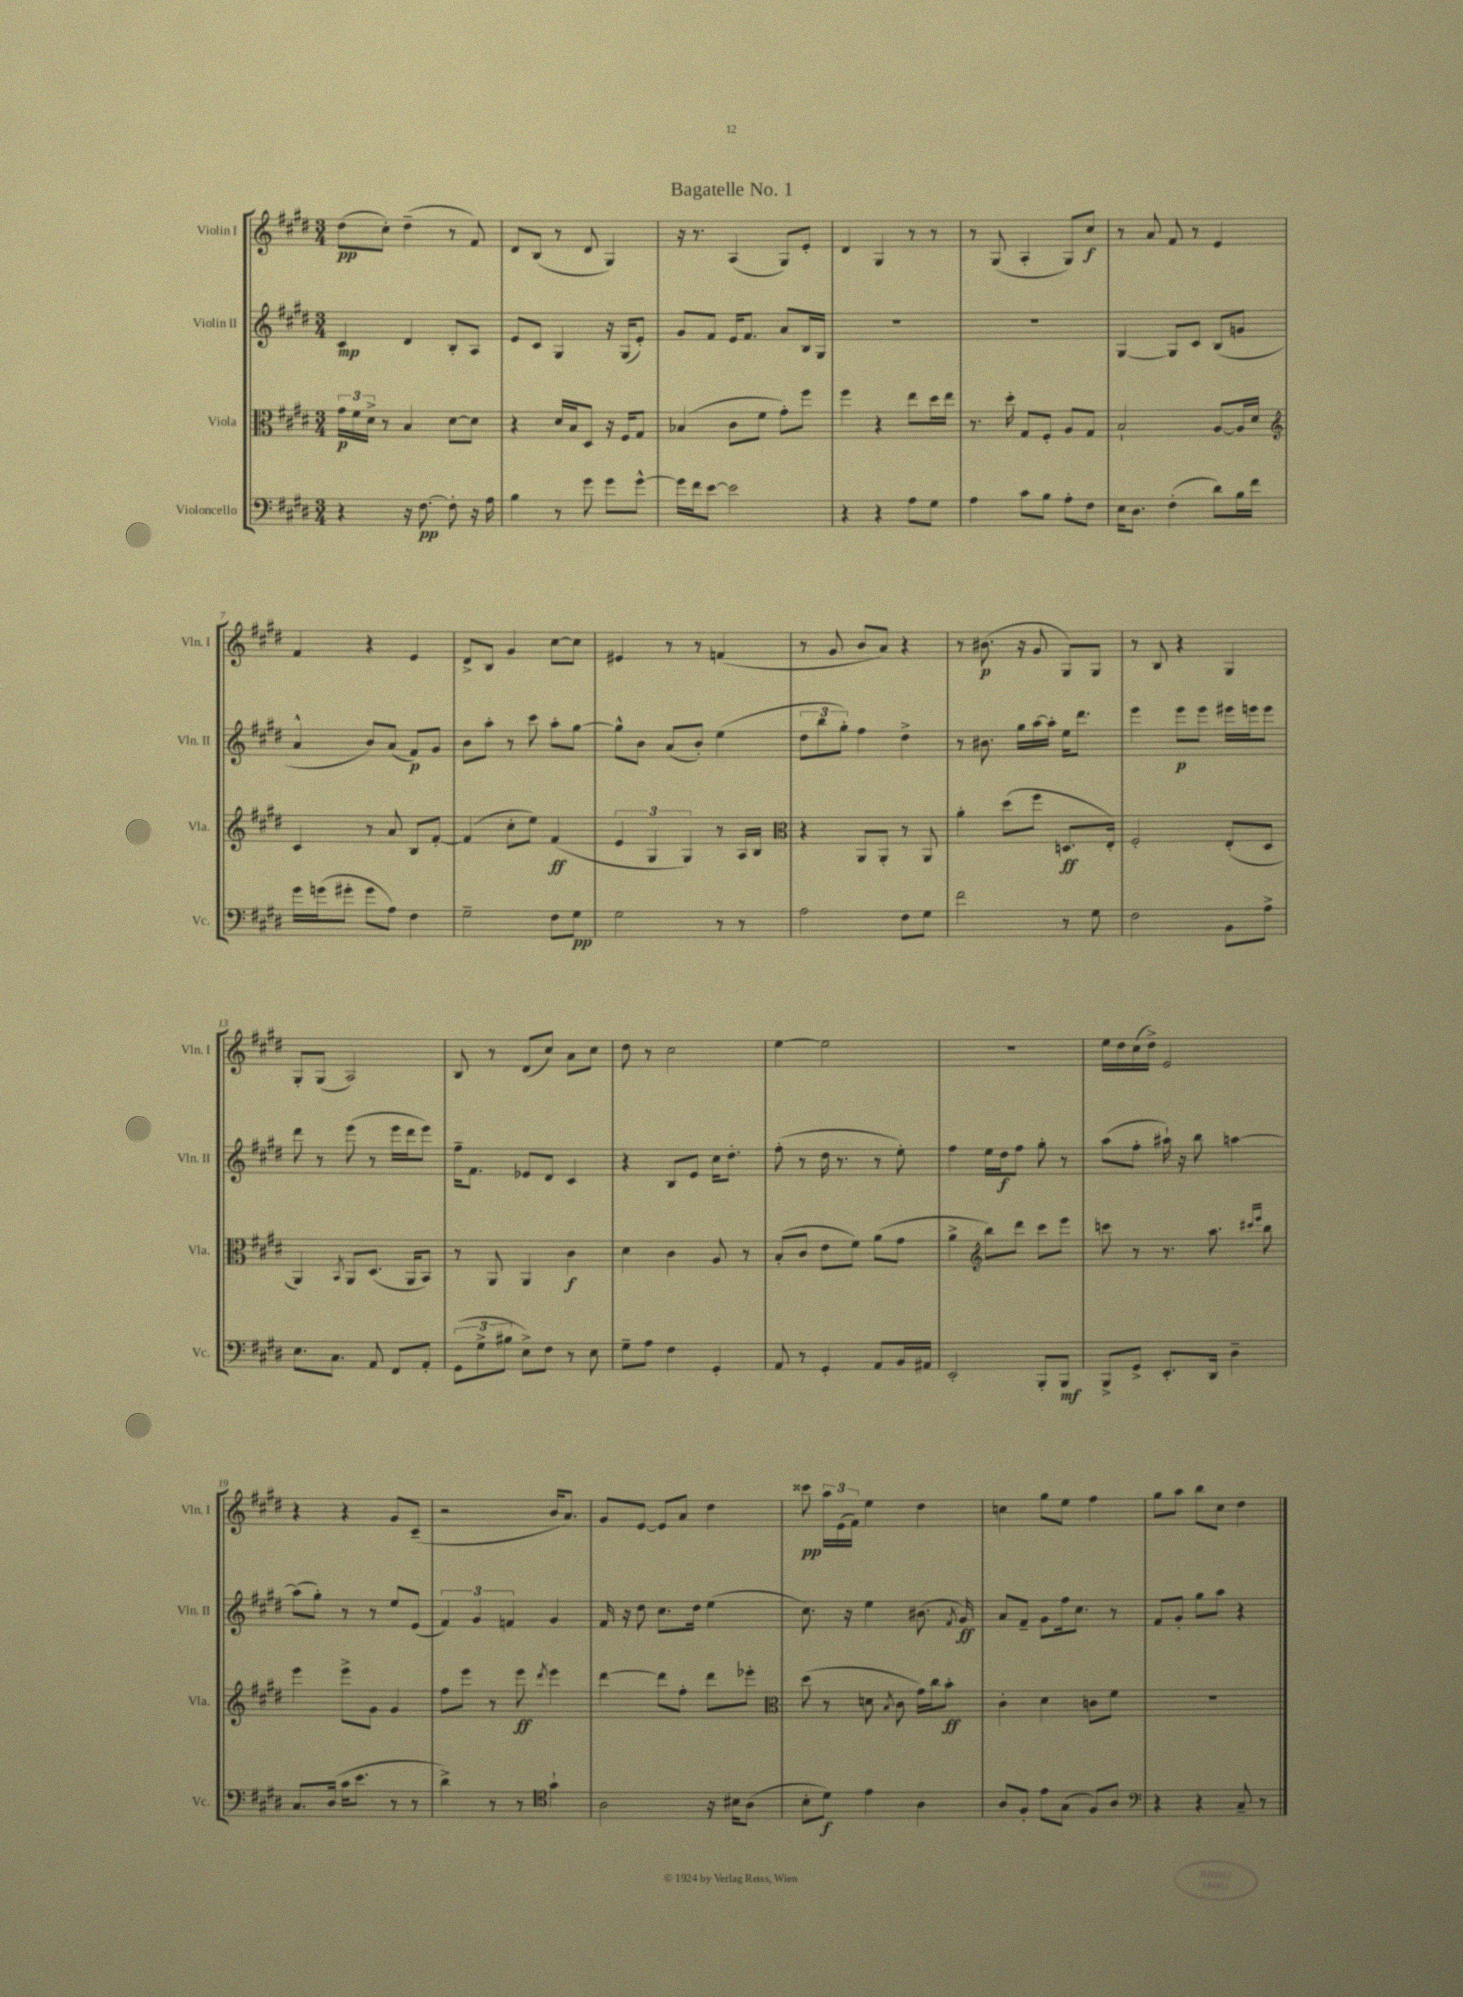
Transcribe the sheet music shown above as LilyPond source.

\header { title = "Bagatelle No. 1" }
<<
\new StaffGroup <<
\new Staff = "s0" \with { instrumentName = "Violin I" shortInstrumentName = "Vln. I" } {
    \clef treble \key e \major \numericTimeSignature \time 3/4
    \autoBeamOff dis''8[\pp( cis''8]-.) dis''4--( r8 fis'8) |
    dis'8[ b8]( r8 dis'8 gis4) |
    r16 r8. a4( gis8[) e'8]-. |
    dis'4 gis4 r8 r8 |
    r8 gis8( a4-. gis8[) cis''8]\f |
    r8 a'8 fis'8 r8 e'4 |
    fis'4 r4 e'4 |
    dis'8[-> b8] gis'4 cis''8[~ cis''8] |
    eis'4 r8 r8 f'4( |
    r8 gis'8 b'8[ a'8]) r4 |
    r8 bis'8.\p( r16 gis'8 gis8[) gis8] |
    r8 b8 r4 gis4 |
    gis8[-. gis8]( a2) |
    b8 r8 dis'8[( cis''8]) a'8[ cis''8] |
    dis''8 r8 cis''2 |
    e''4~ e''2 |
    R2. |
    e''16[ dis''16 cis''16( dis''16]->) e'2 |
    r4 r4 gis'8[ cis'8]--( |
    r2 b'16[ a'8.]) |
    gis'8[ e'8]~ e'8[ a'8] dis''4 |
    cisis'''8\pp \tuplet 3/2 { a''16[ e'16( fis'16]) } e''4 dis''4 |
    c''4 gis''8[ e''8] fis''4 |
    gis''8[ a''8] b''8[ cis''8] dis''4 \bar "|." |
}
\new Staff = "s1" \with { instrumentName = "Violin II" shortInstrumentName = "Vln. II" } {
    \clef treble \key e \major \numericTimeSignature \time 3/4
    \autoBeamOff cis'4\mp dis'4 b8[-. a8] |
    e'8[ cis'8] gis4 r16 gis16[( e'8]-.) |
    gis'8[ fis'8] e'16[ fis'8.] a'8[ b16 gis16] |
    R2. |
    R2. |
    gis4~ gis8[ cis'8] b8[( g'8] |
    a'4-^ b'8[) a'8]( fis'8[\p) gis'8] |
    b'8[ a''8]-. r8 cis'''8 a''8[-. gis''8]~ |
    gis''8[-^ b'8] a'8[( b'8]-.) e''4( |
    \tuplet 3/2 { dis''8[ b''8 gis''8]-.) } fis''4 dis''4-> |
    r8 bis'8. gis''16[ a''16~ a''16]-. e''16[ dis'''8.] |
    e'''4 e'''8[\p e'''8] eis'''16[ e'''16 e'''8] |
    dis'''8 r8 e'''8( r8 e'''16[ dis'''16 e'''8]) |
    fis''16[-- fis'8.] ees'8[ dis'8] cis'4 |
    r4 b8[ e'8] cis''16[ dis''8.]-. |
    fis''8-.( r8 dis''16 r8. r8 e''8-.) |
    fis''4 e''16[ dis''16\f fis''8] gis''8-. r8 |
    a''8[( fis''8]-. ais''16-!) r16 b''8 a''4~ |
    a''8[( gis''8]-.) r8 r8 e''8[ e'8]( |
    \tuplet 3/2 { fis'4) gis'4 f'4 } gis'4 |
    fis'16 r16 dis''8 cis''8.[ dis''16] e''4( |
    cis''8.) r16 e''4 bis'8.( \acciaccatura { fis'8 } gis'16\ff) |
    a'8[ fis'8]-- gis'8[ fis''16 cis''8.] r8 |
    fis'8[ gis'8]-. gis''8[ a''8] r4 \bar "|." |
}
\new Staff = "s2" \with { instrumentName = "Viola" shortInstrumentName = "Vla." } {
    \clef alto \key e \major \numericTimeSignature \time 3/4
    \autoBeamOff \tuplet 3/2 { gis'16[\p fis'16 dis'16]-> } r8 b4 dis'8[~ dis'8] |
    r4 dis'16[ b16 dis8] r16 fis16[ gis8] |
    bes4( cis'8[ fis'8] gis'8[-.) fis''8] |
    fis''4 r4 e''8[ dis''16 e''16] |
    r8. dis''16-. gis8[ fis8]-. a8[ gis8] |
    b2-! a8[~ a16 dis'16] |
    \clef treble cis'4 r8 a'8 b8[ fis'8]~-. |
    fis'4( cis''8[-. e''8]) fis'4\ff( |
    \tuplet 3/2 { e'4 gis4 gis4) } r8 a16[ b16] |
    \clef alto r4 a,8[ a,8]-. r8 a,8 |
    a'4-. dis''8[( fis''8] d8.[\ff e16]-.) |
    fis2-. e8[-.( dis8] |
    a,4) \acciaccatura { b,8 } a,8[ dis8.]( a,16[ b,8]) |
    r8 a,8 a,4 cis'4\f |
    dis'4 cis'4 a8 r8 |
    b8[-.( cis'8] e'8[ fis'8]) a'8[( gis'8] |
    a'4-> \clef treble b''8[) dis'''8] cis'''8[ e'''8] |
    c'''8 r8 r8. a''8. \grace { cis'''16[ e'''16] } b''8 |
    e'''4 e'''8[-> gis'8] gis'4 |
    fis''8[ e'''8] r8 e'''8\ff \acciaccatura { dis'''8 } e'''4 |
    dis'''4~ dis'''8[ fis''8]-. dis'''8[ ees'''8]-. |
    \clef alto dis''8( r8 d'8 \acciaccatura { b8 } cis'8 gis'16[) cis''16 b'8]-.\ff |
    cis'4-. dis'4 c'8[ fis'8] |
    R2. \bar "|." |
}
\new Staff = "s3" \with { instrumentName = "Violoncello" shortInstrumentName = "Vc." } {
    \clef bass \key e \major \numericTimeSignature \time 3/4
    \autoBeamOff r4 r16 fis8.~\pp fis8-. r16 a16 |
    b4 r8 gis'8 gis'8[ gis'8]~-^ |
    gis'16[ fis'16 e'8]~ e'2 |
    r4 r4 a8[ gis8] |
    a4 cis'8[ b8] a8[-. fis8] |
    e16[ dis8.] fis4-.( dis'8[) b16 fis'16] |
    gis'16[ g'16( gis'8]-. gis'8[ a8]) fis4 |
    gis2-- fis8[ gis8]\pp |
    gis2 r8 r8 |
    a2 fis8[ gis8] |
    fis'2 r8 gis8 |
    fis2 b,8[ a8]-> |
    e8.[ cis8.] a,8 fis,8[ a,8]-. |
    \tuplet 3/2 { gis,8[( gis8-> bis8] } e8[->) fis8] r8 e8 |
    gis8[-- a8] fis4 gis,4-. |
    a,8 r8 gis,4-. a,8[ b,16 ais,16] |
    e,2-. b,,8[-. b,,8]\mf |
    b,,8[-> gis,8]-> e,8.[-. dis,16] dis4-- |
    cis8.[ dis16]( cis'16[ e'8.] r8 r8 |
    dis'4->) r8 r8 \clef tenor gis'4-! |
    a2 r16 bis16[ a8]( |
    b8[-. dis'8]\f) e'4 a4 |
    a8[ fis8]-. e'8[ gis8]( fis8[) a8] |
    \clef bass r4 r4 cis8-- r8 \bar "|." |
}
>>
>>
